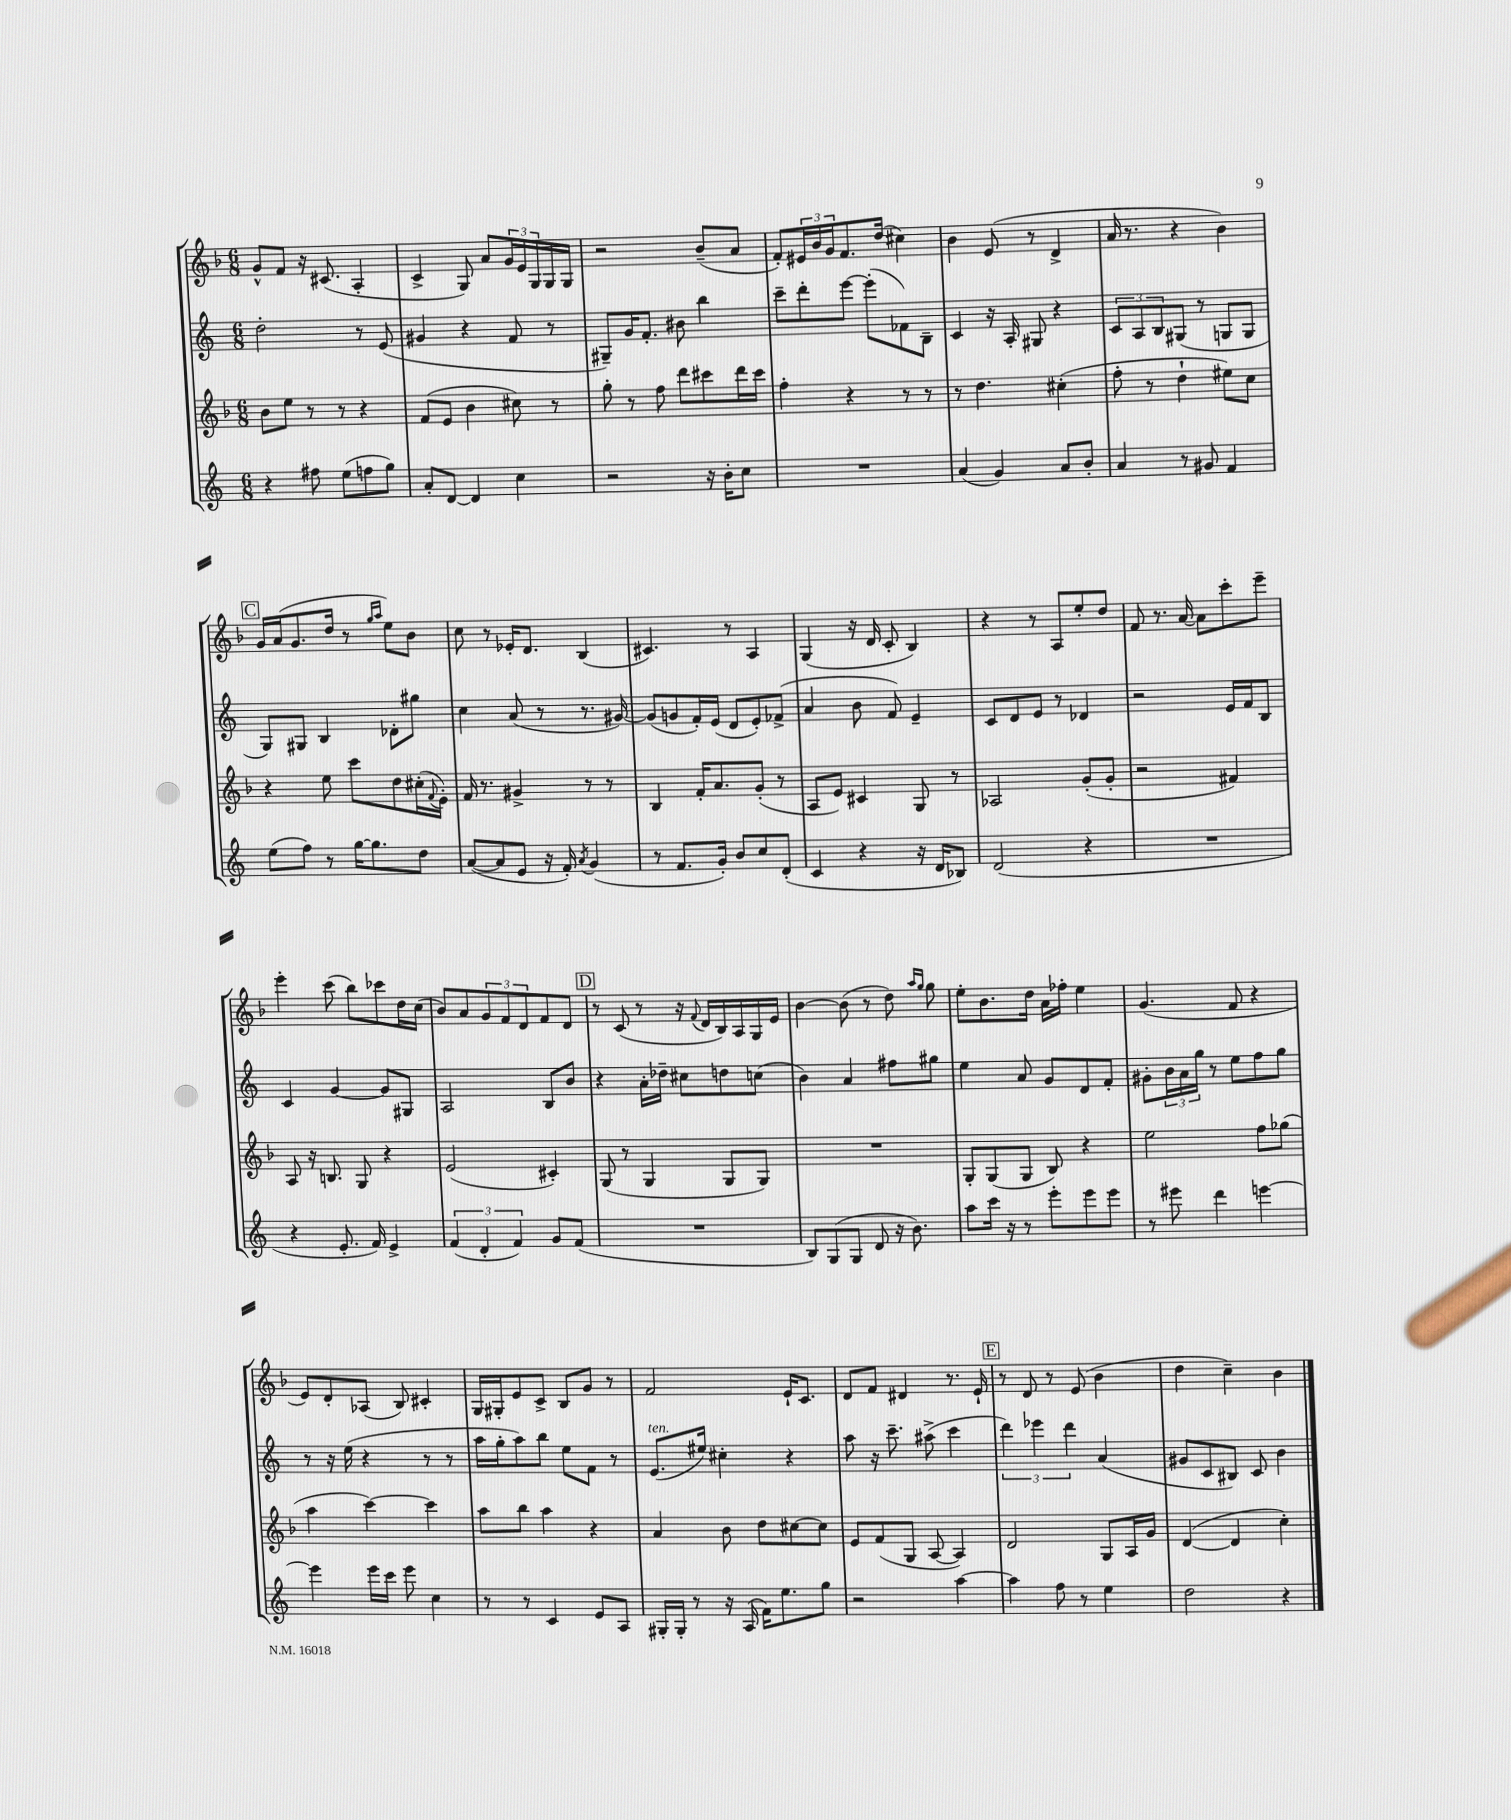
<<
\new StaffGroup <<
\new Staff = "s0" {
    \clef treble \key f \major \numericTimeSignature \time 6/8
    g'8-^ f'8 r16 cis'8.( a4-. |
    c'4-> g8) a'8 \tuplet 3/2 { g'16 e'16 g16 } g16 g16 |
    r2 bes'8--( a'8 |
    f'8-.) \tuplet 3/2 { eis'16 bes'16 g'16 } f'8. d''16( cis''4) |
    bes'4 e'8( r8 d'4-> |
    a'16 r8. r4 bes'4) |
    \mark \markup { \box "C" } g'16 a'16( g'8. d''16 r8 \grace { g''16 a''16 } e''8) bes'8 |
    c''8 r8 ees'16-. d'8. bes4( |
    cis'4.) r8 a4 |
    g4( r16 d'16 c'8-. bes4) |
    r4 r8 a8 e''8-. d''8 |
    f'8 r8. a'16~ a'8 c'''8-. e'''8-- |
    e'''4-. c'''8( bes''8) ces'''8 d''16 c''16( |
    bes'8) a'8 \tuplet 3/2 { g'8 f'8 d'8 } f'8 d'8 |
    \mark \markup { \box "D" } r8 c'8( r8 r16 \appoggiatura { f'8 } d'16 bes16) a16 g16 e'16 |
    bes'4~ bes'8( r8 d''8) \grace { a''16 g''16 } g''8 |
    e''8-. bes'8. d''16 a'16 fes''16-. e''4 |
    g'4.( f'8 r4 |
    e'8) d'8-. aes8( bes8) cis'4-. |
    g16 gis16-. e'8 c'8-> bes8 g'8 r8 |
    f'2 e'16-! c'8. |
    d'8 f'8 dis'4 r8. e'16-! |
    \mark \markup { \box "E" } r8 d'8 r8 e'8( bes'4 |
    d''4 c''4--) bes'4 \bar "|." |
}
\new Staff = "s1" {
    \clef treble \key c \major \numericTimeSignature \time 6/8
    d''2-. r8 e'8( |
    gis'4 r4 f'8 r8 |
    gis8--) g'16 f'8.-. bis'8 b''4 |
    c'''8-- d'''8-. e'''8~ e'''8-.( fes'8) b8-- |
    c'4 r16 a16-. gis8 r4 |
    \tuplet 3/2 { c'8 a8 b8 } gis8( r8 g8 g8 |
    \mark \markup { \box "C" } g8) gis8 b4 des'8-. gis''8 |
    c''4 a'8( r8 r8. gis'16~) |
    gis'8( g'8 f'16-.) e'16( d'8 e'8-.) fes'8->( |
    a'4 b'8 f'8) e'4-- |
    c'8 d'8 e'8 r8 des'4 |
    r2 e'16 f'16 b8 |
    c'4 g'4~ g'8 gis8 |
    a2 b8 b'8 |
    \mark \markup { \box "D" } r4 a'16-. des''16-- cis''8 d''8 c''8( |
    b'4) a'4 fis''8 gis''8 |
    e''4 a'8 g'8 d'8 f'8-. |
    gis'8-. \tuplet 3/2 { b'16 a'16 g''16 } r8 e''8 f''8 g''8 |
    r8 r16 e''16( r4 r8 r8 |
    a''16 g''16-. a''8) b''8 e''8 f'8 r8 |
    e'8.^\markup { \italic "ten." }( eis''16) cis''4-. r4 |
    a''8 r16 c'''8.-- ais''8->( c'''4 |
    \mark \markup { \box "E" } \tuplet 3/2 { d'''4) ees'''4 d'''4 } a'4( |
    gis'8 c'8 bis8) c'8 b'4 \bar "|." |
}
\new Staff = "s2" {
    \clef treble \key f \major \numericTimeSignature \time 6/8
    bes'8 e''8 r8 r8 r4 |
    f'8( e'8 bes'4 cis''8) r8 |
    g''8-. r8 f''8 d'''8 cis'''8 d'''16 cis'''16 |
    f''4-. r4 r8 r8 |
    r8 d''4. cis''4-.( |
    f''8-. r8 d''4-! eis''8) c''8 |
    \mark \markup { \box "C" } r4 e''8 c'''8 d''8 cis''16-.( \appoggiatura { f'8 } e'16-.) |
    f'16 r8. gis'4-> r8 r8 |
    bes4 f'16-. a'8. g'8-.( r8 |
    a8 e'8) cis'4 g8 r8 |
    aes2 g'8-.( g'8-. |
    r2 fis'4) |
    a8 r16 b8. g8 r4 |
    e'2( cis'4-.) |
    \mark \markup { \box "D" } g8( r8 g4 g8 g8) |
    R2. |
    g8-. g8( g8 bes8) r4 |
    e''2 f''8 ges''8( |
    a''4 c'''4~) c'''4 |
    a''8 bes''8 a''4 r4 |
    a'4 bes'8 d''8 cis''8~ cis''8 |
    e'8 f'8( g8 a8~ a4) |
    \mark \markup { \box "E" } d'2 g8 a16 g'16 |
    d'4~( d'4 c''4-.) \bar "|." |
}
\new Staff = "s3" {
    \clef treble \key c \major \numericTimeSignature \time 6/8
    r4 fis''8 e''8( f''8 g''8) |
    a'8-. d'8~ d'4 c''4 |
    r2 r16 b'16-. c''8 |
    R2. |
    a'4( g'4) a'8 b'8-. |
    a'4 r8 gis'8 f'4 |
    \mark \markup { \box "C" } e''8( f''8) r8 g''16~ g''8. d''8 |
    a'8~( a'8 e'8 r16 f'16-.) \acciaccatura { a'8 } g'4( |
    r8 f'8. g'16-.) b'8 c''8 d'8-.( |
    c'4 r4 r16 d'16 bes8) |
    d'2( r4 |
    R2. |
    r4 e'8.-. f'16) e'4-> |
    \tuplet 3/2 { f'4( d'4-. f'4) } g'8 f'8( |
    \mark \markup { \box "D" } R2. |
    b8) g8( g8 d'8 r16 b'8.) |
    a''8 c'''16 r16 r8 e'''8-. e'''8 e'''8 |
    r8 eis'''8 d'''4 e'''4~ |
    e'''4 e'''16 c'''16 e'''8 c''4 |
    r8 r8 c'4 e'8 a8 |
    gis16-. gis16-. r8 r16 a16( f'16) e''8. g''8 |
    r2 a''4~ |
    \mark \markup { \box "E" } a''4 f''8 r8 e''4 |
    d''2 r4 \bar "|." |
}
>>
>>
\layout { \context { \Score \remove "Bar_number_engraver" } }
